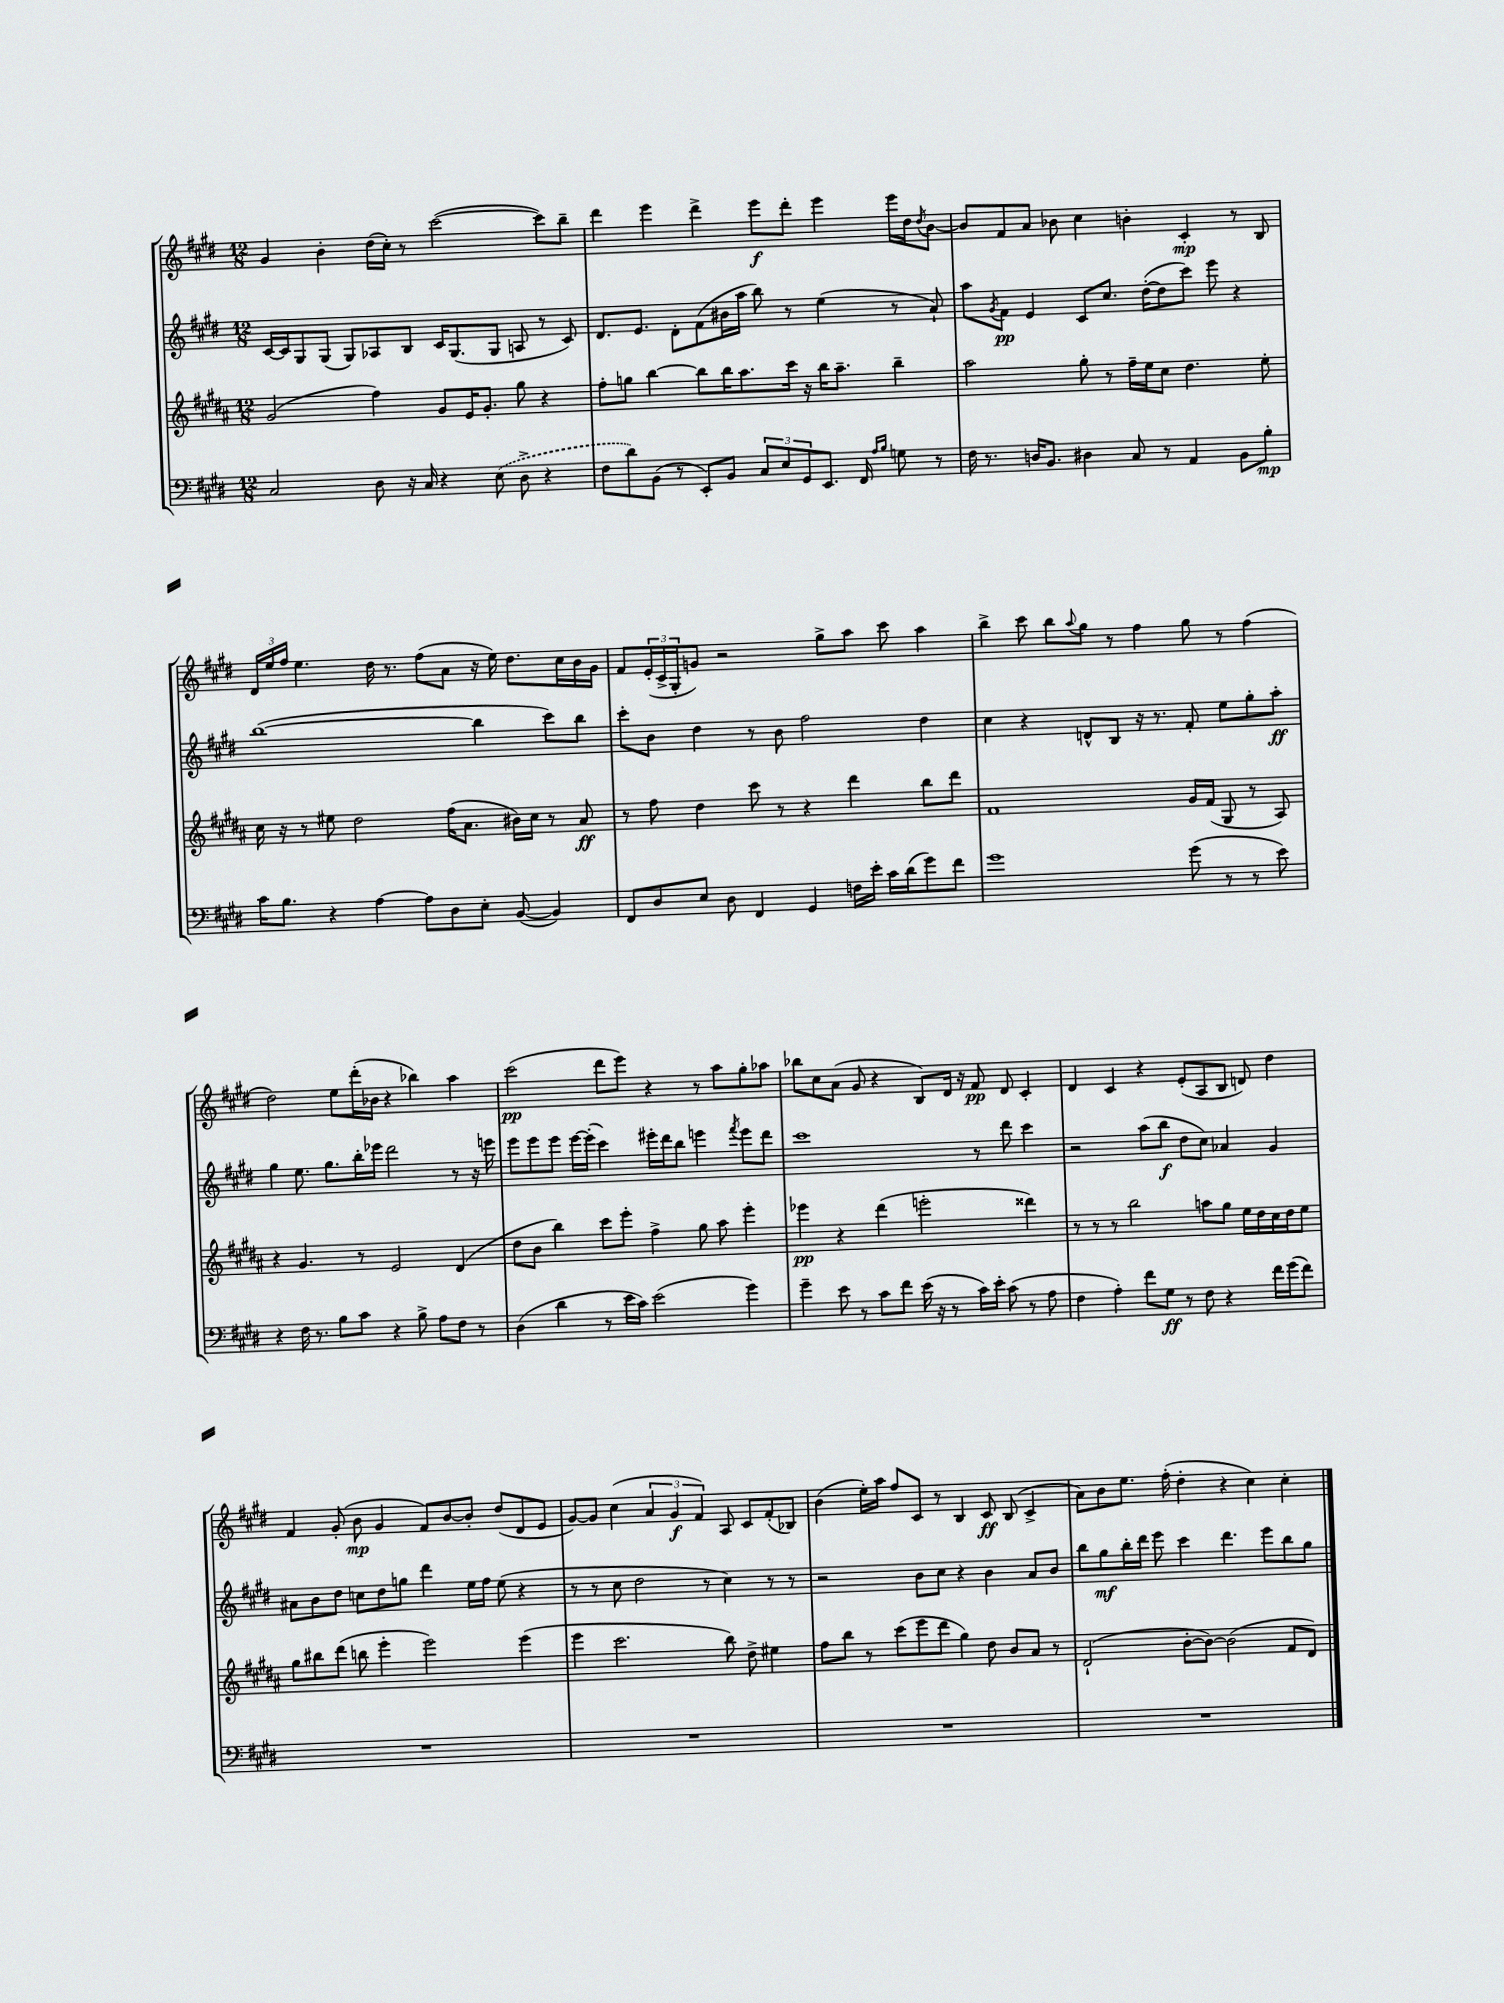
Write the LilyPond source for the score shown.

<<
\new StaffGroup <<
\new Staff = "s0" {
    \clef treble \key e \major \numericTimeSignature \time 12/8
    gis'4 b'4-. dis''16( cis''16-.) r8 cis'''2~( cis'''8) b''8-- |
    dis'''4 e'''4 dis'''4-> e'''8\f dis'''8-. e'''4 e'''16 dis''16 \acciaccatura { dis''8 } b'8~ |
    b'8 fis'8 a'8 bes'8 cis''4 b'4-. cis'4-.\mp r8 b8 |
    \tuplet 3/2 { dis'16 e''16 fis''16 } e''4. dis''16 r8. fis''8( a'8 r16 e''16) dis''8. cis''16 b'16 gis'16 |
    fis'8 \tuplet 3/2 { e'16-.( cis'16-> gis16-. } g'8) r2 gis''8-> a''8 cis'''8 a''4 |
    b''4-> cis'''8 b''8 \appoggiatura { a''8 } gis''8 r8 fis''4 gis''8 r8 fis''4( |
    dis''2) e''8 dis'''16-.( bes'16 r4 bes''4) a''4 |
    cis'''2\pp( dis'''8 e'''8) r4 r8 a''8 gis''8-. aes''8 |
    bes''8 cis''8 a'8( gis'8 r4 b8) dis'16 r16 fis'8\pp dis'8 cis'4-. |
    dis'4 cis'4 r4 e'8-.( a8 b8 d'8) dis''4 |
    fis'4 gis'8-.( b'8\mp gis'4 fis'8) b'8~ b'8-. dis''8( dis'8 e'8 |
    gis'8~) gis'8 cis''4( \tuplet 3/2 { a'4 gis'4\f fis'4) } a8 cis'8 fis'8-.( bes8) |
    b'4( e''16-.) a''16 fis''8 cis'8 r8 b4 cis'8\ff b8( cis'4-> |
    a'8) b'8 e''8. fis''16-.( dis''4-. r4 cis''4) cis''4-. \bar "|." |
}
\new Staff = "s1" {
    \clef treble \key e \major \numericTimeSignature \time 12/8
    cis'16~ cis'16 gis8 gis8( gis8) aes8 b8 cis'16 gis8.( gis8 a8 r8 cis'8) |
    dis'8. e'8. dis'8-. fis'8( bis'16 a''16 b''8) r8 e''4( r8 a'8-!) |
    a''8 \acciaccatura { gis'8 } fis'8\pp e'4 cis'8 cis''8. dis''16~-.( dis''8 cis'''8) e'''8 r4 |
    b''1~( b''4 cis'''8) b''8 |
    cis'''8-. b'8 dis''4 r8 b'8 fis''2 dis''4 |
    cis''4 r4 d'8-^ b8 r16 r8. fis'8-. e''8 gis''8-. a''8-.\ff |
    gis''4 e''8. gis''8. b''16-. ees'''16 dis'''2 r8 r16 e'''16 |
    e'''8 e'''8 e'''8 e'''16~ e'''16-.( cis'''4) eis'''16-. dis'''16 b''8 e'''4 \acciaccatura { fis'''8 } e'''8 dis'''8 |
    cis'''1 r8 dis'''8 cis'''4 |
    r2 a''8( b''8\f dis''8 cis''8) aes'4 gis'4 |
    ais'8 b'8 dis''8 c''8 dis''8 g''8 dis'''4 e''16 fis''16 e''8( r4 |
    r8 r8 cis''8 dis''2 r8 cis''4) r8 r8 |
    r2 b'8 cis''8 r4 b'4 a'8 b'8 |
    b''8 gis''8\mf b''16-. dis'''16 e'''8 cis'''4 dis'''4. e'''8 b''8 gis''8 \bar "|." |
}
\new Staff = "s2" {
    \clef treble \key b \major \numericTimeSignature \time 12/8
    gis'2( fis''4) gis'8 e'16 gis'8.-. gis''8 r4 |
    fis''8-. g''8 b''4~ b''8 b''16 ais''8. cis'''16 r16 b''16 ais''8.-- b''4-- |
    ais''2 gis''8-. r8 fis''16-- e''16 cis''8 dis''4. e''8-. |
    cis''16 r16 r8 eis''8 dis''2 fis''16( ais'8. bis'16) cis''16 r8 ais'8\ff |
    r8 fis''8 dis''4 cis'''8 r8 r4 dis'''4 b''8 dis'''8 |
    fis'1 gis'16 fis'16( gis8 r8 ais8) |
    r4 gis'4. r8 e'2 dis'4( |
    dis''8 b'8 b''4) cis'''8 e'''8-. fis''4-> gis''8 ais''8 e'''4-. |
    ees'''4\pp r4 dis'''4( e'''2-. disis'''4) |
    r8 r8 r8 b''2 a''8 gis''8 e''16 dis''16 cis''16 dis''16 e''8 |
    gis''8 bis''8 dis'''8( b''8 e'''4-. e'''2) e'''4( |
    e'''4 cis'''2. b''8) dis''8-> eis''4 |
    fis''8 b''8 r8 cis'''8( e'''8 dis'''8 gis''4) dis''8 b'8 ais'8 r8 |
    dis'2-!( b'8~-. b'8~) b'2( fis'8 dis'8) \bar "|." |
}
\new Staff = "s3" {
    \clef bass \key e \major \numericTimeSignature \time 12/8
    cis2 dis8 r16 cis16 r4 \once \slurDashed e8( dis8-> r4 |
    fis8 dis'8) b,8( r8 e,8-.) b,8 \tuplet 3/2 { cis8 e8 gis,8 } e,8. fis,16 \grace { a16 b16 } g8 r8 |
    fis16 r8. d16 b,8. dis4 cis8 r8 a,4 b,8 b8-.\mp |
    cis'16 b8. r4 a4~ a8 dis8 e8-. b,8~( b,4) |
    fis,8 dis8 e8 dis8 fis,4 gis,4 f16 e'16-. cis'16 dis'16( gis'8) fis'8 |
    gis'1 gis'8( r8 r8 e'8) |
    r4 fis16 r8. b8 cis'8 r4 b8-> a8 fis8 r8 |
    dis4( dis'4 r8 e'16 cis'16) e'2( gis'4) |
    gis'4-- e'8 r8 cis'8 fis'8 e'16( r16 r8 cis'16) e'16-. cis'8( r8 a8 |
    fis4 a4-.) fis'8 gis8\ff r8 fis8 r4 fis'16 gis'16( fis'8) |
    R1. |
    R1. |
    R1. |
    R1. \bar "|." |
}
>>
>>
\layout { \context { \Score \remove "Bar_number_engraver" } }
